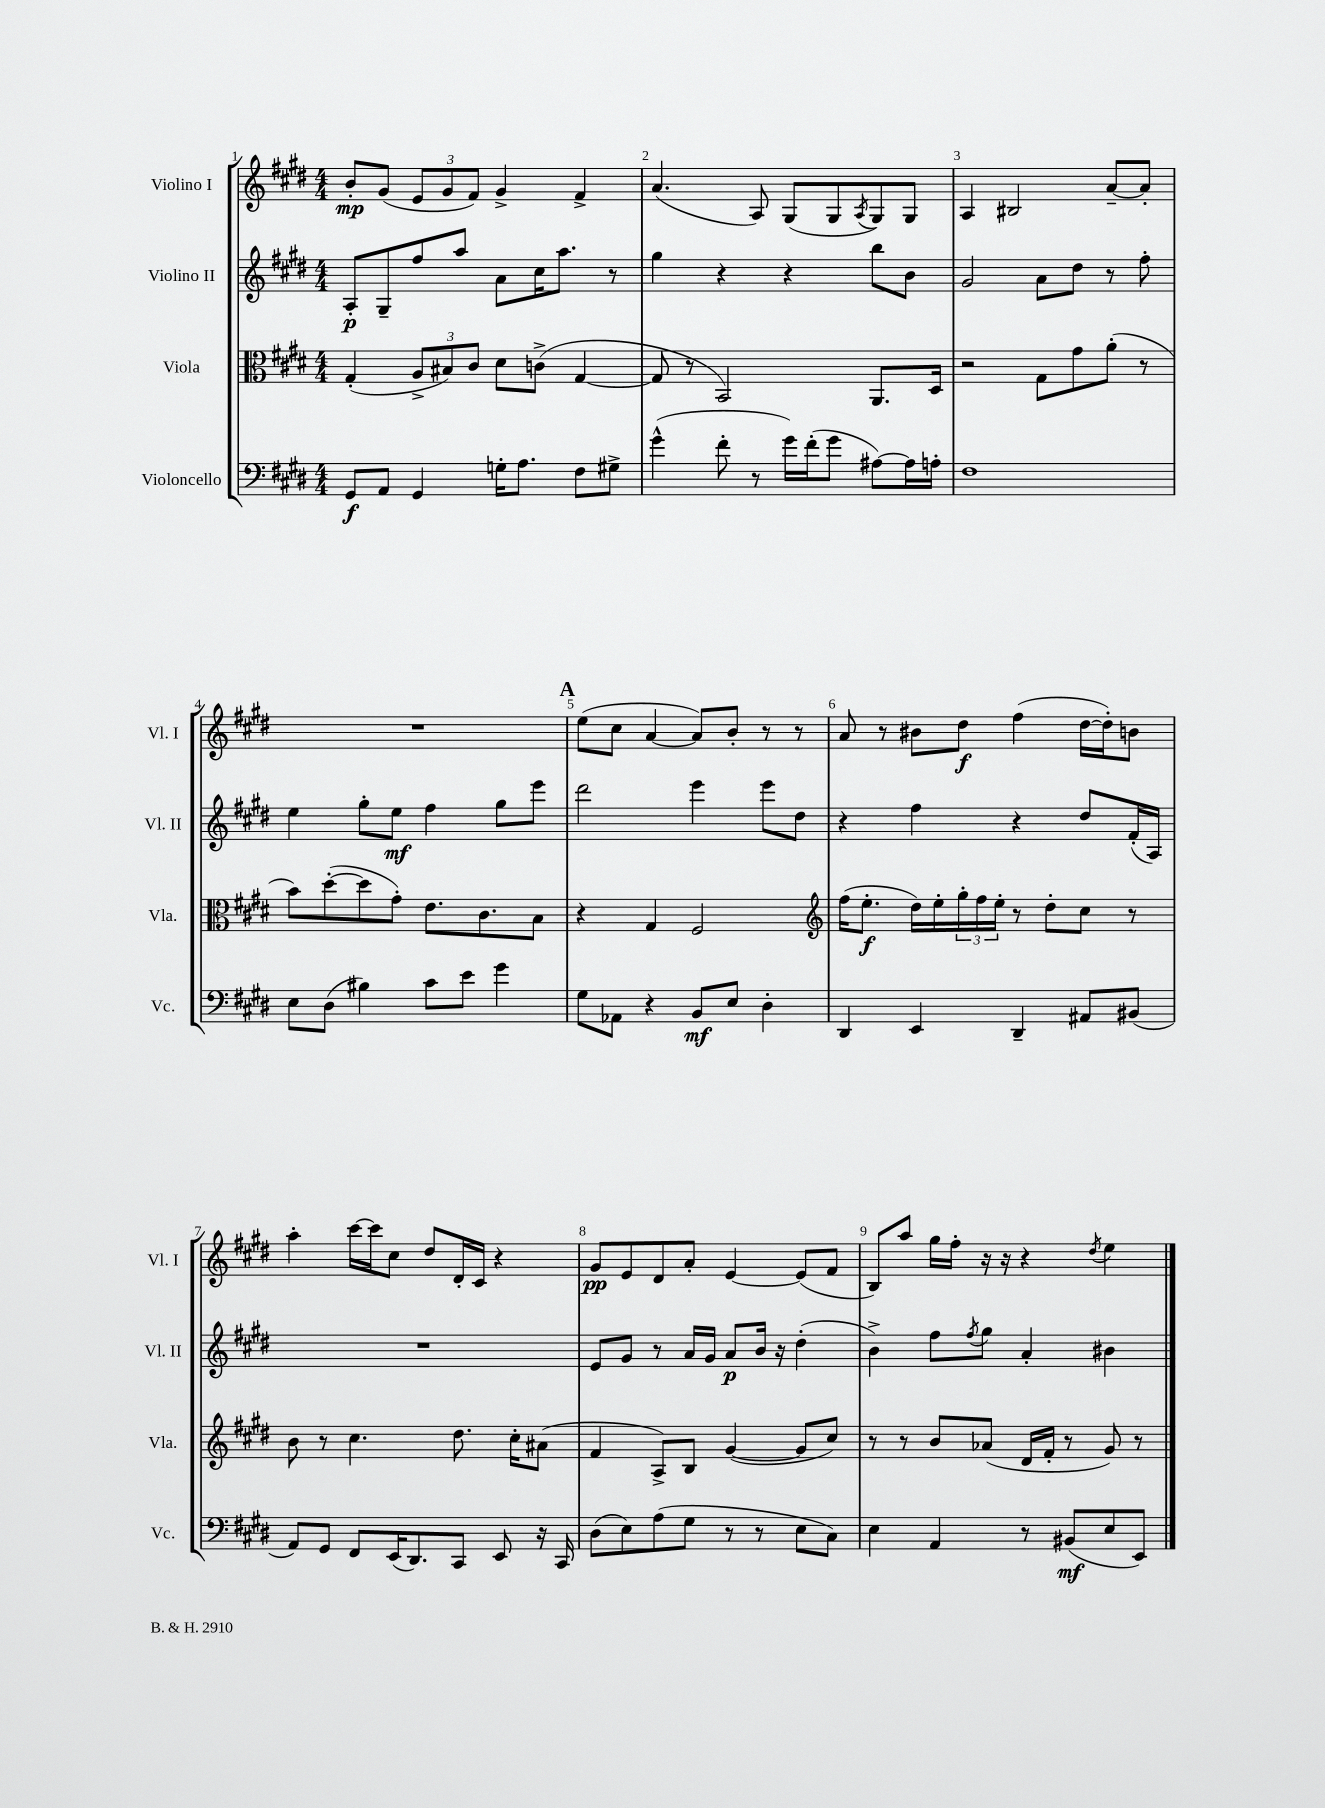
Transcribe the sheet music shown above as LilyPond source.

<<
\new StaffGroup <<
\new Staff = "s0" \with { instrumentName = "Violino I" shortInstrumentName = "Vl. I" } {
    \clef treble \key e \major \numericTimeSignature \time 4/4
    b'8-.\mp gis'8( \tuplet 3/2 { e'8 gis'8 fis'8) } gis'4-> fis'4-> |
    a'4.( a8) gis8( gis8 \acciaccatura { a8 } gis8) gis8 |
    a4 bis2 a'8~-- a'8-. |
    R1 |
    \mark \markup { \bold "A" } e''8( cis''8 a'4~ a'8) b'8-. r8 r8 |
    a'8 r8 bis'8 dis''8\f fis''4( dis''16~ dis''16-.) b'8 |
    a''4-. cis'''16~ cis'''16 cis''8 dis''8 dis'16-. cis'16 r4 |
    gis'8\pp e'8 dis'8 a'8-. e'4~ e'8( fis'8 |
    b8) a''8 gis''16 fis''16-. r16 r16 r4 \acciaccatura { dis''8 } e''4 \bar "|." |
}
\new Staff = "s1" \with { instrumentName = "Violino II" shortInstrumentName = "Vl. II" } {
    \clef treble \key e \major \numericTimeSignature \time 4/4
    a8-.\p gis8-- fis''8 a''8 a'8 cis''16 a''8. r8 |
    gis''4 r4 r4 b''8 b'8 |
    gis'2 a'8 dis''8 r8 fis''8-. |
    e''4 gis''8-. e''8\mf fis''4 gis''8 e'''8 |
    \mark \markup { \bold "A" } dis'''2 e'''4 e'''8 dis''8 |
    r4 fis''4 r4 dis''8 fis'16-.( a16) |
    R1 |
    e'8 gis'8 r8 a'16 gis'16 a'8\p b'16 r16 dis''4-.( |
    b'4->) fis''8 \acciaccatura { fis''8 } gis''8 a'4-. bis'4 \bar "|." |
}
\new Staff = "s2" \with { instrumentName = "Viola" shortInstrumentName = "Vla." } {
    \clef alto \key e \major \numericTimeSignature \time 4/4
    gis4-.( \tuplet 3/2 { a8-> bis8) cis'8 } dis'8 c'8->( gis4~ |
    gis8 r8 b,2) a,8. dis16 |
    r2 gis8 gis'8 a'8-.( r8 |
    b'8) dis''8~-.( dis''8 gis'8-.) e'8. cis'8. b8 |
    \mark \markup { \bold "A" } r4 gis4 fis2 |
    \clef treble fis''16( e''8.-.\f dis''16) e''16-. \tuplet 3/2 { gis''16-. fis''16 e''16-. } r8 dis''8-. cis''8 r8 |
    b'8 r8 cis''4. dis''8. cis''16-. ais'8( |
    fis'4 a8->) b8 gis'4~( gis'8 cis''8) |
    r8 r8 b'8 aes'8( dis'16 fis'16-. r8 gis'8) r8 \bar "|." |
}
\new Staff = "s3" \with { instrumentName = "Violoncello" shortInstrumentName = "Vc." } {
    \clef bass \key e \major \numericTimeSignature \time 4/4
    gis,8\f a,8 gis,4 g16-. a8. fis8 gis8-> |
    gis'4-^( fis'8-. r8 gis'16) fis'16-.( gis'8 ais8~) ais16 a16-. |
    fis1 |
    e8 dis8( bis4) cis'8 e'8 gis'4 |
    \mark \markup { \bold "A" } gis8 aes,8 r4 b,8\mf e8 dis4-. |
    dis,4 e,4 dis,4-- ais,8 bis,8( |
    a,8) gis,8 fis,8 e,16( dis,8.) cis,8 e,8 r16 cis,16 |
    dis8( e8) a8( gis8 r8 r8 e8 cis8) |
    e4 a,4 r8 bis,8\mf( e8 e,8) \bar "|." |
}
>>
>>
\layout { \context { \Score \override BarNumber.break-visibility = ##(#f #t #t) barNumberVisibility = #all-bar-numbers-visible } }
